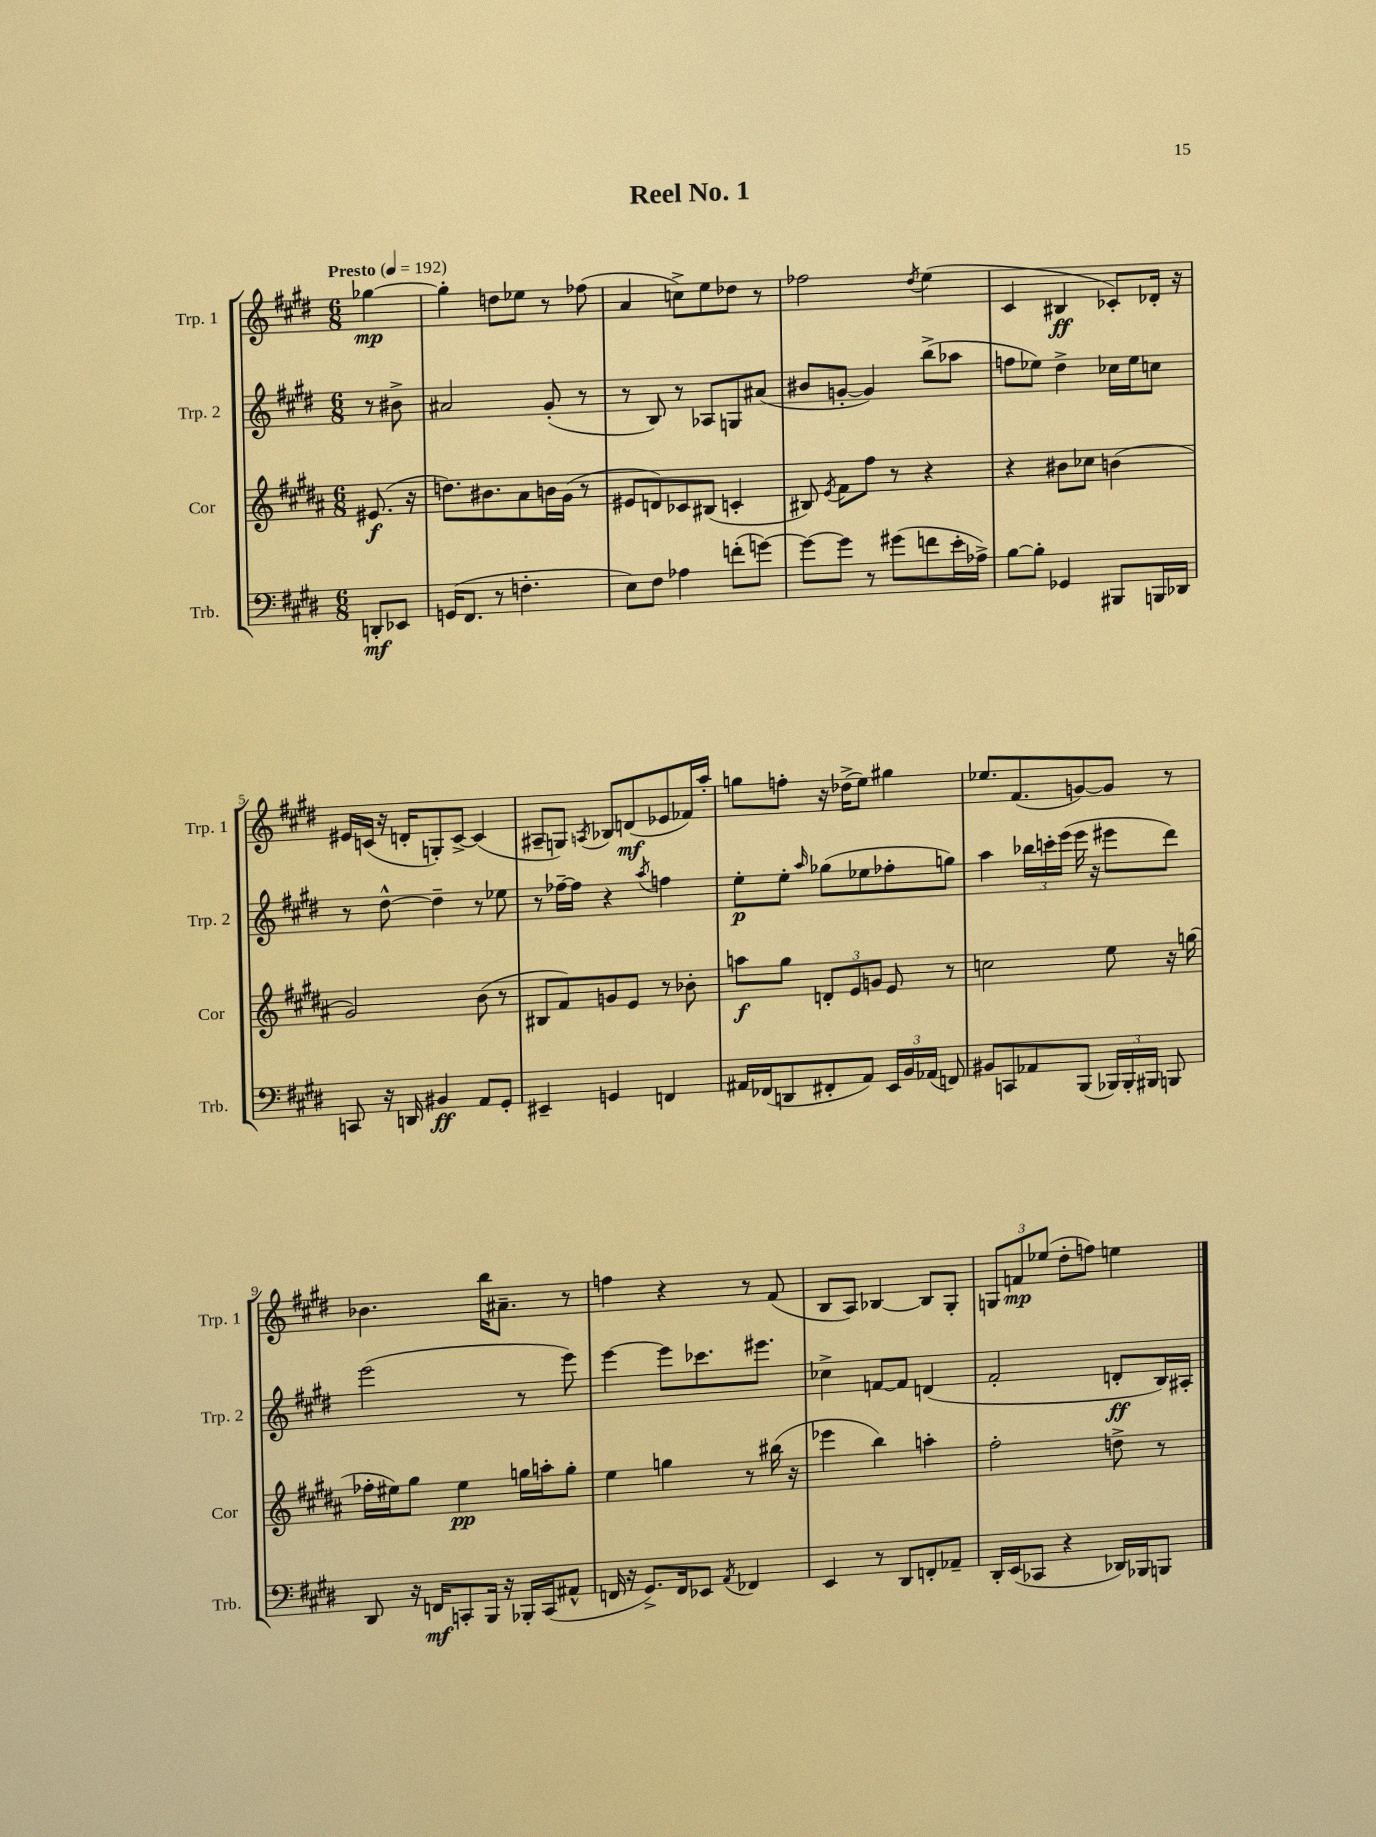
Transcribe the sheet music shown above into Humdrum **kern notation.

**kern	**dynam	**kern	**dynam	**kern	**dynam	**kern	**dynam
*part4	*part4	*part3	*part3	*part2	*part2	*part1	*part1
*staff4	*staff4	*staff3	*staff3	*staff2	*staff2	*staff1	*staff1
*I"Trb.	*	*I"Cor	*	*I"Trp. 2	*	*I"Trp. 1	*
*I'Trb.	*	*I'Cor	*	*I'Trp. 2	*	*I'Trp. 1	*
*clefF4	*	*clefG2	*	*clefG2	*	*clefG2	*
*k[f#c#g#d#]	*	*k[f#c#g#d#a#]	*	*k[f#c#g#d#]	*	*k[f#c#g#d#]	*
*M6/8	*	*M6/8	*	*M6/8	*	*M6/8	*
*MM192	*	*MM192	*	*MM192	*	*MM192	*
=	=	=	=	=	=	=	=
!	!	!	!	!	!	!LO:TX:a:B:t=Presto	!
8DDn'/L	mf	(8.e#X/	f	8r	.	[4gg-X\	mp
8EE-X/J	.	.	.	8b#X^\	.	.	.
.	.	16r	.	.	.	.	.
=1	=1	=1	=1	=1	=1	=1	=1
(16GGn/KL	.	8.ddn\L)	.	2a#X/	.	4gg-'\]	.
8.FF#/J	.	.	.	.	.	.	.
.	.	8.b#X\	.	.	.	.	.
8r	.	.	.	.	.	8ddn\L	.
4.Fn'\	.	8a#\	.	.	.	8ee-X\J	.
.	.	16bn\L	.	(8g#'/	.	8r	.
.	.	(16g#\JJ	.	.	.	.	.
.	.	8r	.	8r	.	(8ff-X\	.
=2	=2	=2	=2	=2	=2	=2	=2
8E\L)	.	8e#X/L	.	8r	.	4a/	.
8F#\J	.	8dn/)	.	8B/)	.	.	.
4A-X\	.	8c-X/	.	8r	.	8ccn^\L)	.
.	.	(8B#X/J	.	8A-X/L	.	8ee\	.
(8fn'\L	.	4cn'/	.	8Gn/	.	8dd-X\J	.
[8gn\J)	.	.	.	(8a#X/J	.	8r	.
=3	=3	=3	=3	=3	=3	=3	=3
8g\L_	.	8B#X/)	.	8b#X/L	.	2ff-X\	.
.	.	8qe/	.	.	.	.	.
8g\J]	.	8f#\L	.	[8gn'/J	.	.	.
8r	.	8ff#\J	.	4g/])	.	.	.
(8g#X\L	.	8r	.	.	.	.	.
.	.	.	.	.	.	8qdd#/	.
8fn\	.	4r	.	(8bb^\L	.	(4ee\	.
16e'\L	.	.	.	8aa-X\J	.	.	.
16A-X^\JJ)	.	.	.	.	.	.	.
=4	=4	=4	=4	=4	=4	=4	=4
[8B\L	.	4r	.	8ffn\L	.	4c#/	.
8B'\J]	.	.	.	8ee-X\J)	.	.	.
4GG-X/	.	8b#X\L	.	4dd#^\	.	4B#X/	ff
.	.	8cc-X\J	.	.	.	.	.
8BBB#X/L	.	(4bn\	.	16cc-X\LL	.	8c-X'/L)	.
.	.	.	.	16ee-\J	.	.	.
16BBBn/L	.	.	.	8ccn\J	.	16d-X'/Jk	.
16DD-X/JJ	.	.	.	.	.	16r	.
!!LO:LB:g=z
=5	=5	=5	=5	=5	=5	=5	=5
8CCn/	.	2g#/)	.	8r	.	16e#X/LL	.
.	.	.	.	.	.	(16cn/JJ	.
16r	.	.	.	[8dd#^^\	.	16r	.
16DDn/	.	.	.	.	.	16dn'/KL	.
4BB#X/	ff	.	.	4dd#~\]	.	8Gn'/)	.
.	.	.	.	.	.	[8c^/J	.
8AA/L	.	(8b\	.	8r	.	(4c/]	.
8GG#'/J	.	8r	.	8ee-X\	.	.	.
=6	=6	=6	=6	=6	=6	=6	=6
4EE#X~/	.	8B#X/L	.	8r	.	8A#X~/L	.
.	.	8f#/)	.	[16ff-X~\LL	.	8Gn/J)	.
.	.	.	.	16ff-\JJ]	.	.	.
.	.	.	.	.	.	8qAn/	.
4GGn/	.	8gn/	.	4r	.	8B-X/L	.
.	.	8e/J	.	.	.	(8dn/	mf
.	.	.	.	8qaa/	.	.	.
4FFn/	.	8r	.	4ffn\	.	8e-X/	.
.	.	8b-X'\	.	.	.	16f-X/L)	.
.	.	.	.	.	.	16aa'/JJ	.
=7	=7	=7	=7	=7	=7	=7	=7
16AA#X/LL	.	8aan\L	f	8ee'\L	p	8ggn\L	.
(16FF-X/J	.	.	.	.	.	.	.
8DDn/	.	8gg#\J	.	8ee'\J	.	8ffn'\J	.
.	.	.	.	16qqaa/	.	.	.
8FF#X'/	.	12dn'/L	.	(8gg-X\L	.	16r	.
.	.	.	.	.	.	(16dd-X^\KL	.
.	.	12e/	.	.	.	.	.
8AA#/J)	.	.	.	8ee-X\	.	8ee\J)	.
.	.	12gn/J	.	.	.	.	.
24EE/LL	.	8e/	.	8ff-X'\	.	4gg#X\	.
24BB/	.	.	.	.	.	.	.
(24AA-X/JJ	.	.	.	.	.	.	.
8FFn/)	.	8r	.	8ggn\J)	.	.	.
=8	=8	=8	=8	=8	=8	=8	=8
8BB#X/L	.	2ccn\	.	4aa\	.	8.ee-X/L	.
8CCn/	.	.	.	.	.	.	.
.	.	.	.	.	.	(8.f#/	.
8AA-X/	.	.	.	24bb-X\LL	.	.	.
.	.	.	.	24cccn'\	.	.	.
.	.	.	.	(24eee\JJ	.	.	.
(8BBB/J	.	.	.	16eee\	.	[8gn/)	.
.	.	.	.	16r	.	.	.
24BBB-X/LL)	.	8ee\	.	8eee#X\L	.	8g/J]	.
24BBB-'/	.	.	.	.	.	.	.
24BBB#X/JJ	.	.	.	.	.	.	.
8BBBn/	.	16r	.	8ddd#\J)	.	8r	.
.	.	(16ggn\	.	.	.	.	.
!!LO:LB:g=z
=9	=9	=9	=9	=9	=9	=9	=9
8DD#/	.	16ff-X'\LL	.	(2eee\	.	4.b-X\	.
.	.	16ee#X\J)	.	.	.	.	.
16r	.	8gg#\J	.	.	.	.	.
16FFn/KL	mf	.	.	.	.	.	.
8CCn'/	.	4ee#\	pp	.	.	.	.
16BBB/Jk	.	.	.	.	.	16bb\KL	.
16r	.	.	.	.	.	8.a#X~\J	.
16BBB-X'/LL	.	16ggn\LL	.	8r	.	.	.
(16CC/J	.	16aan'\J	.	.	.	.	.
8AA#X^^/J	.	8gg'\J	.	8eee\)	.	8r	.
=10	=10	=10	=10	=10	=10	=10	=10
16FFn/	.	4ee\	.	[4eee\	.	4ffn\	.
16r	.	.	.	.	.	.	.
8.GG#^/L)	.	.	.	.	.	.	.
.	.	4ggn\	.	8eee\L]	.	4r	.
16FF/k	.	.	.	.	.	.	.
8EE-X/J	.	.	.	8.ccc-X\	.	.	.
8qAA/	.	.	.	.	.	.	.
4FF-X/	.	8r	.	.	.	8r	.
.	.	.	.	8.eee#X\J	.	.	.
.	.	(16bb#X\	.	.	.	(8f#/	.
.	.	16r	.	.	.	.	.
=11	=11	=11	=11	=11	=11	=11	=11
4EE/	.	4eee-X\	.	4cc-X^\	.	8B/L	.
.	.	.	.	.	.	8A/J)	.
8r	.	4bb\)	.	[8fn/L	.	[4B-X/	.
8DD#/L	.	.	.	8f/J]	.	.	.
8FFn'/	.	4aan'\	.	(4dn/	.	8B-/L]	.
8AA-X~/J	.	.	.	.	.	8G#'/J	.
=12	=12	=12	=12	=12	=12	=12	=12
16DD#'/LL	.	2ff#'\	.	2f#'/	.	12Gn/L	.
(16EE/J	.	.	.	.	.	.	.
.	.	.	.	.	.	12fn/	mp
8CC-X/J	.	.	.	.	.	.	.
.	.	.	.	.	.	(12ee-X/J	.
4r	.	.	.	.	.	8dd#'\L	.
.	.	.	.	.	.	8ffn\J)	.
16DD-X/LL)	.	8ddn^\	.	8dn'/L	ff	4een\	.
16BBB-X/J	.	.	.	.	.	.	.
8BBBn/J	.	8r	.	16B/L)	.	.	.
.	.	.	.	16A#X'/JJ	.	.	.
==	==	==	==	==	==	==	==
*-	*-	*-	*-	*-	*-	*-	*-
